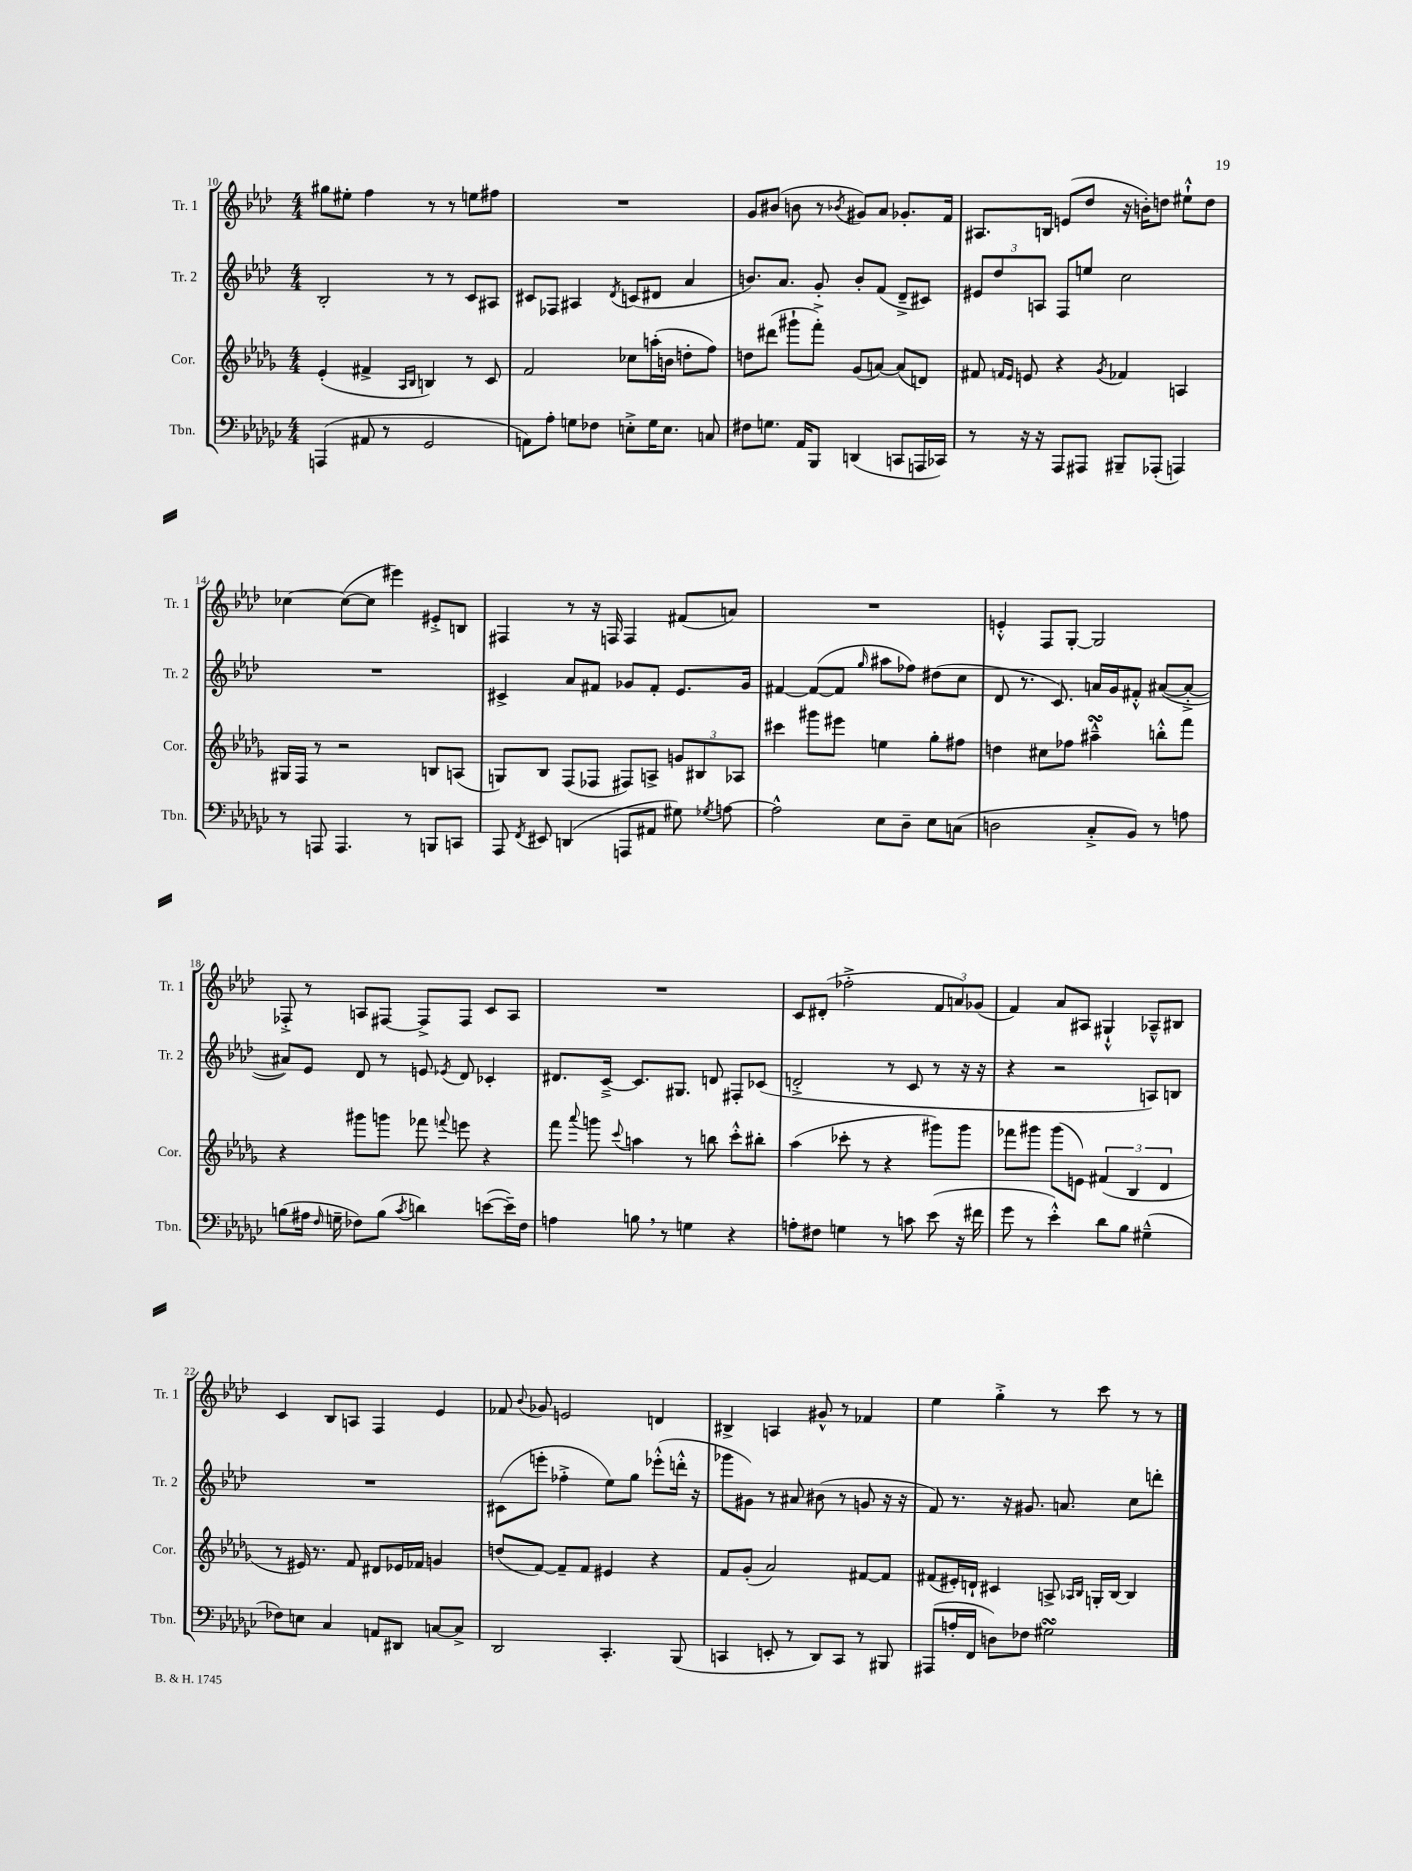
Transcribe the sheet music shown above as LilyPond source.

<<
\new StaffGroup <<
\new Staff = "s0" \with { instrumentName = "Tr. 1" shortInstrumentName = "Tr. 1" } {
    \clef treble \key aes \major \numericTimeSignature \time 4/4
    \autoBeamOff gis''8[ eis''8]-. f''4 r8 r8 e''8[ fis''8] |
    R1 |
    g'8[ bis'8]( b'8 r8 \acciaccatura { bes'8 } gis'8[) aes'8] ges'8.[-. f'16] |
    ais8.[ b16] e'8[( des''8] r16 b'16[-.) d''8] eis''8[-!-^ d''8] |
    ces''4~ ces''8[~( ces''8] eis'''4) eis'8[-.-> b8] |
    fis4 r8 r16 f16 f4 fis'8[( a'8]) |
    R1 |
    e'4-.-^ f8[ g8]~-. g2 |
    fes8-.-> r8 a8[ fis8]~ fis8[-> fis8] c'8[ a8] |
    R1 |
    c'8[ dis'8]-.( fes''2-.-> \tuplet 3/2 { f'8[ a'8) ges'8]( } |
    f'4) aes'8[ ais8] gis4-!-^ aes8[---^ bis8] |
    c'4 bes8[ a8] f4 ees'4 |
    fes'8 \appoggiatura { bes'8 } ges'8 e'2 d'4 |
    bis4-> a4 gis'8-^ r8 fes'4 |
    ees''4 g''4-.-> r8 c'''8 r8 r8 \bar "|." |
}
\new Staff = "s1" \with { instrumentName = "Tr. 2" shortInstrumentName = "Tr. 2" } {
    \clef treble \key aes \major \numericTimeSignature \time 4/4
    \autoBeamOff bes2-. r8 r8 c'8[ ais8] |
    cis'8[ fes8] ais4 \acciaccatura { des'8 } c'8[( dis'8] aes'4 |
    b'8.[) aes'8.] g'8-. b'8[-. f'8]( des'8[---> cis'8]) |
    \tuplet 3/2 { eis'8[ des''8 a8] } f8[ e''8] c''2 |
    R1 |
    cis'4-> aes'8[ fis'8] ges'8[ fis'8]-. ees'8.[ ges'16] |
    fis'4~ fis'8[~( fis'8] \grace { g''16 } ais''8[ fes''8]) dis''8[( c''8] |
    des'8 r8. c'8.) a'16[ g'16 fis'8]-.-^ ais'8[~( ais'8]~-.-> |
    ais'8[) ees'8] des'8 r8 e'8 \acciaccatura { ees'8 } des'8 ces'4-. |
    dis'8.[ c'16]~---> c'8.[ gis8.] d'8 fis8[-. ces'8]( |
    d'2-.-> r8 c'8 r8 r16 r16 |
    r4 r2 a8[) b8] |
    R1 |
    cis'8[( e'''8]-. fes''4-.-> ees''8[) g''8] ees'''8[-.-^( d'''16]-.-^ r16 |
    ges'''8[ gis'8]) r8 ais'8 bis'8( r8 g'8 r16 r16 |
    f'8) r8. r16 gis'8. a'8. c''8[ d'''8]-. \bar "|." |
}
\new Staff = "s2" \with { instrumentName = "Cor." shortInstrumentName = "Cor." } {
    \clef treble \key des \major \numericTimeSignature \time 4/4
    \autoBeamOff ees'4-.( fis'4-> \grace { aes16[ bes16] } b4) r8 c'8 |
    f'2 ces''8[ a''16-.( b'16] d''8[-. f''8]) |
    d''8[ dis'''8]( gis'''8[-! f'''8]-.->) ges'8[( a'8]~) a'8[( d'8]) |
    fis'8 \grace { f'16[ ees'16] } e'8 r4 \acciaccatura { ges'8 } fes'4 a4 |
    gis16[ f16] r8 r2 b8[ a8]( |
    g8[) bes8] f8[( fes8] fis8[) a8]-> \tuplet 3/2 { g'8[ bis8 aes8] } |
    cis'''4 gis'''8[ eis'''8] e''4 ges''8[-. fis''8] |
    d''4 cis''8[ fes''8] ais''4---^\turn b''8[-.-^ f'''8] |
    r4 gis'''8[ g'''8] fes'''8 \appoggiatura { f'''8 } e'''8 r4 |
    f'''8 \appoggiatura { aes'''8 } g'''8 \appoggiatura { c'''8 } a''4 r8 b''8 c'''8[-.-^ bis''8]-. |
    aes''4( ces'''8-. r8 r4 gis'''8[) gis'''8] |
    fes'''8[ gis'''8] gis'''8[( e'8]) \tuplet 3/2 { fis'4( bes4 des'4 } |
    r8 eis'16) r8. f'8 dis'8[ ees'16 fes'16] g'4 |
    d''8[( f'8]~) f'8[-- f'8] eis'4 r4 |
    f'8[ ges'8]-.( aes'2) fis'8[~ fis'8] |
    fis'8[( eis'16-.) d'16]-! cis'4 a8-> \grace { aes16[ bes16] } g16[-. bes16]~ bes4 \bar "|." |
}
\new Staff = "s3" \with { instrumentName = "Tbn." shortInstrumentName = "Tbn." } {
    \clef bass \key ges \major \numericTimeSignature \time 4/4
    \autoBeamOff a,,4( ais,8 r8 ges,2 |
    a,8[) aes8]-. g8[ fes8] e8[-.-> g16 e8.] c8 |
    fis8[ g8.] aes,16[ bes,,8] d,4( c,8[ a,,16 ces,16]) |
    r8 r16 r16 aes,,8[ ais,,8] bis,,8[-- aes,,8]-.( a,,4) |
    r8 a,,8 a,,4. r8 b,,8[ c,8] |
    aes,,8 \acciaccatura { f,8 } eis,8 d,4( a,,8[ ais,8] gis8) \acciaccatura { ges8 } a8~ |
    a2-^ ees8[ des8]-- ees8[ c8]( |
    d2 ces8[-.-> bes,8]) r8 a8 |
    b8[( ais16] \grace { f16 } g16-- fes8[) b8]( \acciaccatura { ces'8 } d'4) e'8[~( e'16--) fes16] |
    a4 b8 \breathe r8 g4 r4 |
    a8[-. fis8] g4 r8 c'8 ees'8( r16 fis'16 |
    ges'8 r8 ees'4-.-^) des'8[ bes8] gis4---^( |
    fes8[) e8] ces4 a,8[ dis,8] c8[~ c8]-> |
    des,2 ces,4.-. bes,,8( |
    c,4 e,8-. r8 des,8[) c,8] r8 bis,,8 |
    ais,,8[( a16-. f,16] d8[) fes8] gis2\turn \bar "|." |
}
>>
>>
\layout { \context { \Score currentBarNumber = #10 } }
